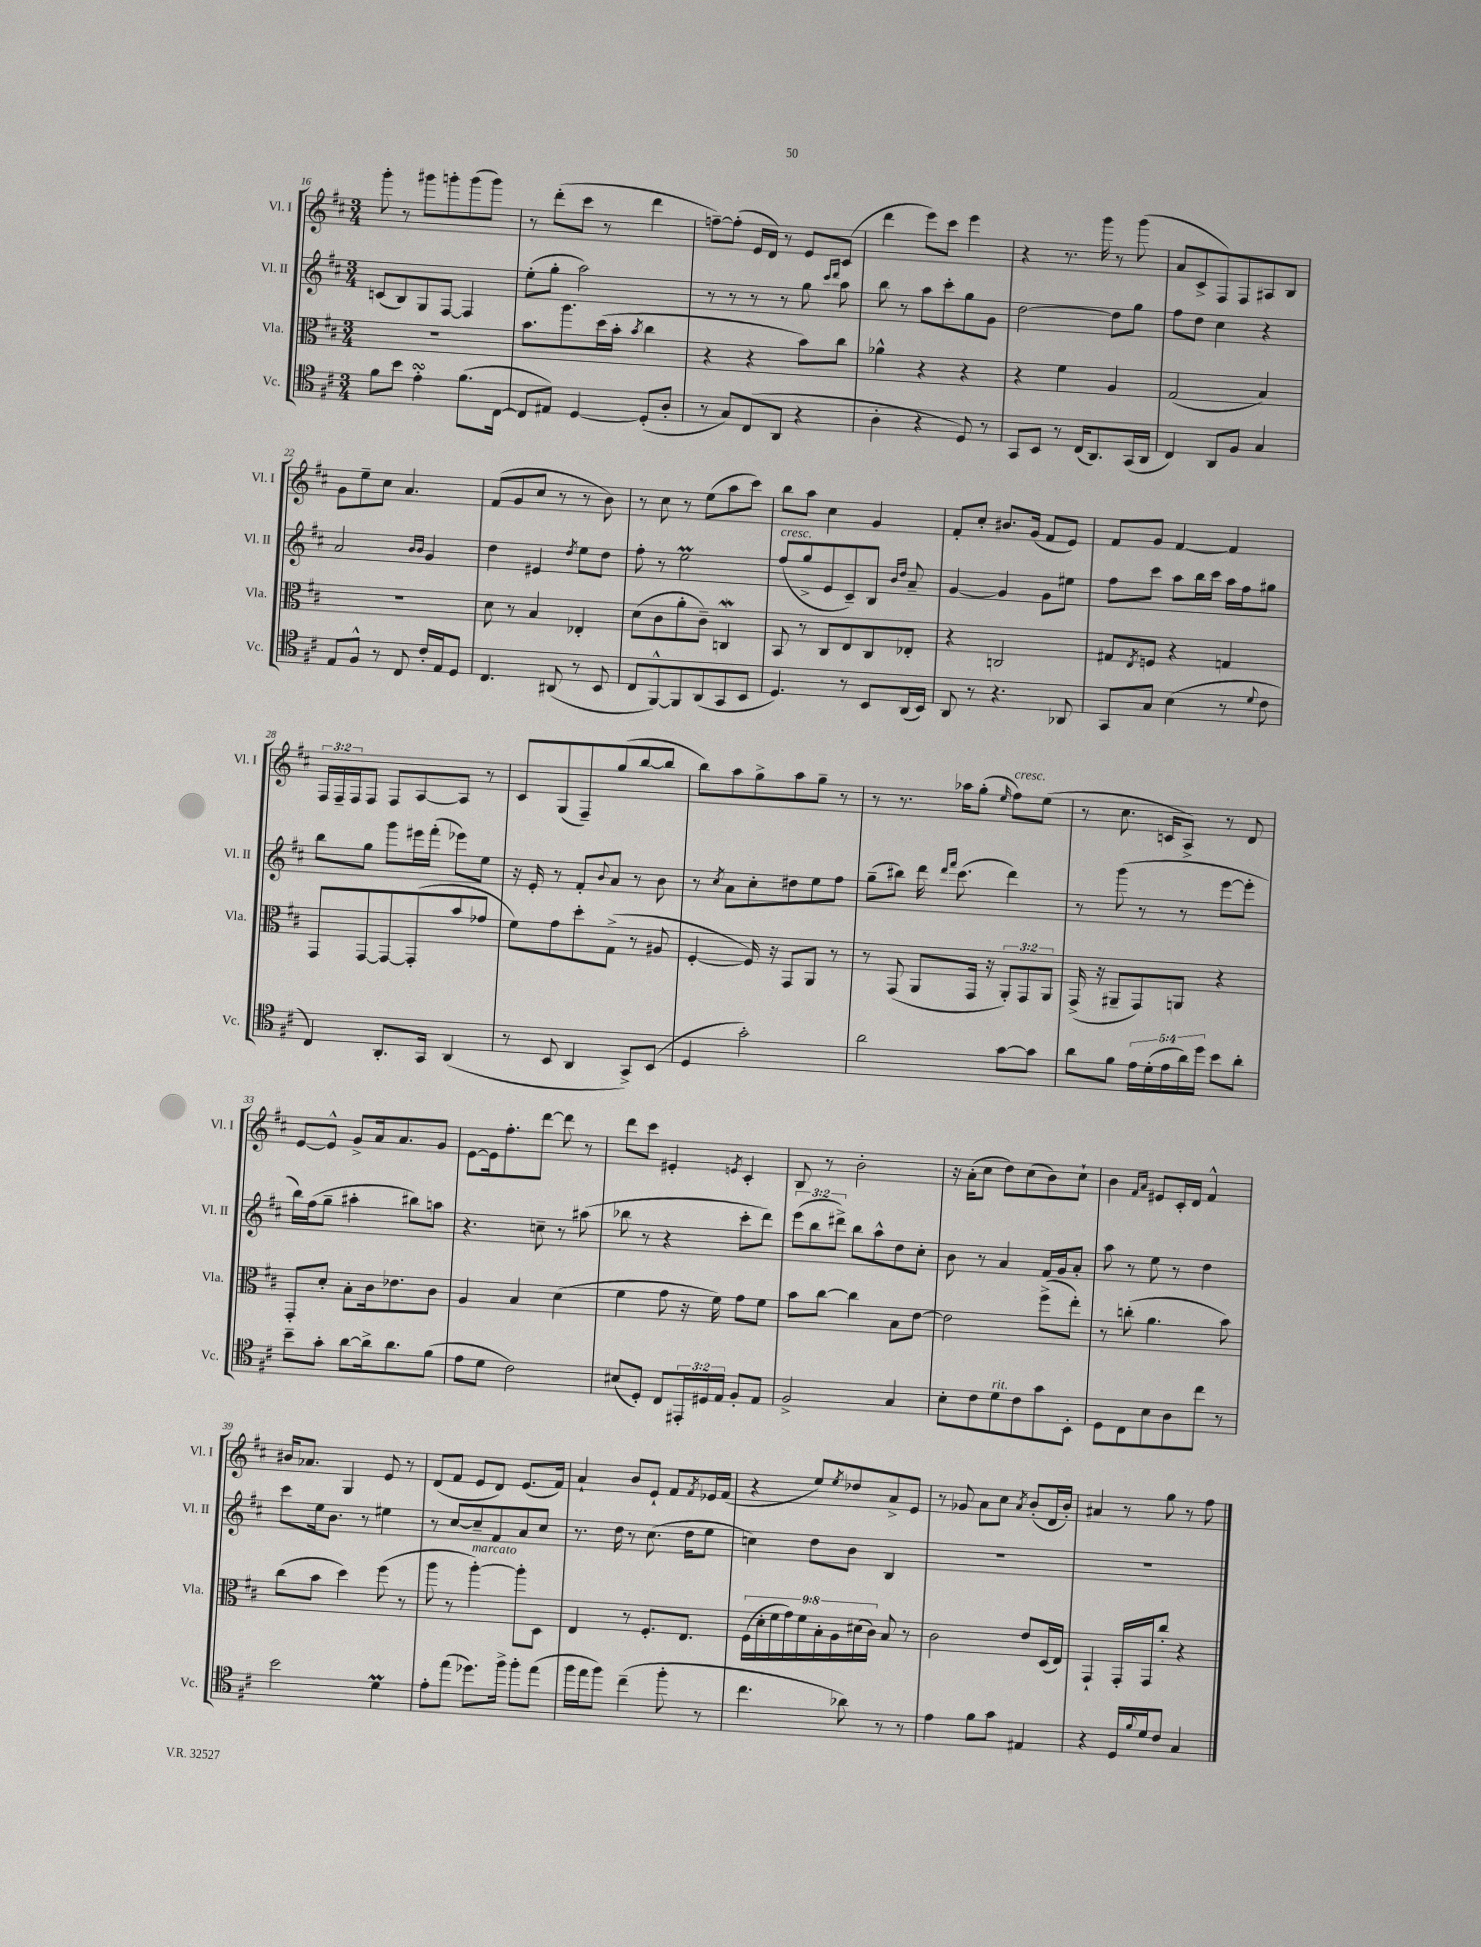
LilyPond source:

<<
\new StaffGroup <<
\new Staff = "s0" \with { instrumentName = "Vl. I" shortInstrumentName = "Vl. I" } {
    \clef treble \key d \major \numericTimeSignature \time 3/4 \override Staff.TupletNumber.text = #tuplet-number::calc-fraction-text
    g'''8-. r8 gis'''8 g'''8-. g'''8( g'''8) |
    r8 d'''8-.( cis'''8 r8 d'''4 |
    f''8~--) f''8-.( e'16 d'16) r8 e'8 cis'8( |
    d'''4 e'''8) cis'''8 e'''4 |
    r4 r8. g'''16 r8 g'''8( |
    a'8 cis'8-> fis8) fis8 ais8 b8 |
    g'8 e''8-- cis''8 a'4. |
    fis'8( g'8 cis''8 r8 r8 b'8) |
    r8 cis''8 r8 e''8( a''8 cis'''8) |
    b''8 a''8 cis''4 g'4 |
    fis'8-. cis''8-. bis'8. g'16( fis'8 e'8) |
    fis'8 g'8 fis'4~ fis'4 |
    \tuplet 3/2 { fis16 fis16-- fis16 } fis8 fis8 a8~ a8 r8 |
    cis'8 g8( fis8--) g''8( b''8~ b''8 |
    b''8) a''8 g''8-> a''8 g''8-- r8 |
    r8 r8. aes''16 g''8-.( \grace { e''16 } fis''8^\markup { \italic "cresc." }) e''8( |
    r8 cis''8. c'16 a8->) r8 d'8 |
    e'8~ e'8-^ g'8-> a'16 a'8. g'8 |
    e'8~ e'16 fis''8.-. d'''8~ d'''8 r8 |
    d'''8 cis'''8 eis'4-. \acciaccatura { e'8 } cis'4-. |
    b8 r8 b'2-. |
    r16 a'16-.( cis''8 d''8) cis''8( b'8) cis''8-! |
    b'4 \grace { fis'16 a'16 } eis'8 cis'16-. d'16 fis'4-^ |
    bis'16 aes'8. g4 e'8 r8 |
    d'8( fis'8 e'8 d'8) e'8.( fis'16) |
    a'4-! b'8 e'8-! fis'8 \acciaccatura { fis'8 } ees'16 fis'16( |
    r4 e''8) \acciaccatura { e''8 } des''8 a'8-> e'8 |
    r8 ges'8 a'8 cis''8 \acciaccatura { a'8 } b'8-.( d'16 b'16-.) |
    ais'4 r8 g''8 r8 fis''8 \bar "|." |
}
\new Staff = "s1" \with { instrumentName = "Vl. II" shortInstrumentName = "Vl. II" } {
    \clef treble \key d \major \numericTimeSignature \time 3/4 \override Staff.TupletNumber.text = #tuplet-number::calc-fraction-text
    c'8( b8) g8 fis8~ fis4 |
    e''8-.( g''8-. a''2) |
    r8 r8 r8 r8 g''8 \grace { cis'''16 d'''16 } a''8 |
    b''8 r8 a''8 cis'''8-. g''8 g'8 |
    d''2~ d''8 g''8 |
    fis''8 d''8 cis''4 r4 |
    a'2 \grace { b'16 b'16 } g'4 |
    d''4 eis'4 \acciaccatura { d''8 } e''8 d''8 |
    fis''8-. r8 e''2\prall |
    fis''8^\markup { \italic "cresc." }( g''8-> e'8 cis'8--) b8 \grace { b'16 d''16 } a'8-- |
    g'4~ g'4 g'8 eis''8 |
    fis''8 cis'''8 a''8 b''16 cis'''16 a''16 fis''16 gis''8 |
    b''8 g''8 g'''8 eis'''16 fis'''16-.( ees'''8) e''8 |
    r16 e'16-. r8 fis'8-. \appoggiatura { b'8 } a'8 r8 b'8 |
    r8 \acciaccatura { cis''8 } a'8 cis''8-. dis''8 e''8 fis''8 |
    g''8--( bis''8) d'''16 \grace { d'''16 fis'''16 } cis'''8.( d'''4) |
    r8 g'''8( r8 r8 e'''8~ e'''8-. |
    b''16) fis''16( g''8-- ais''4-. bis''8) a''8 |
    r4. c''8-- r8 ais''8( |
    bes''8 r8 r4 cis'''8-. d'''8) |
    \tuplet 3/2 { e'''8( b''8 dis'''8->) } b''8 a''8-^ d''8 cis''8-. |
    b'8 r8 a'4 fis'16 g'16 a'8-. |
    a''8 r8 e''8 r8 d''4 |
    cis'''8 e''16 b'8. r8 eis''4 |
    r8 cis''8~ cis''8-- fis'8 a'8 cis''8 |
    r8. d''16 r8 cis''8.( d''16 e''8 |
    c''4) d''8 b'8 b4 |
    R2. |
    R2. \bar "|." |
}
\new Staff = "s2" \with { instrumentName = "Vla." shortInstrumentName = "Vla." } {
    \clef alto \key d \major \numericTimeSignature \time 3/4 \override Staff.TupletNumber.text = #tuplet-number::calc-fraction-text
    R2. |
    b'8. a''8. d''16( b'16-. \acciaccatura { b'8 } cis''4 |
    r4 r4 b'8) cis''8 |
    aes'4-^ r4 r4 |
    r4 fis'4 a4 |
    g2( b4) |
    R2. |
    d'8 r8 b4 ees4-. |
    d'8( cis'8 a'8-. cis'8--) c4\mordent |
    b,8 r8 cis8 e8 cis8 ees8-. |
    r4 c2 |
    gis8 \acciaccatura { e8 } f8 r4 g4 |
    g,8 g,8~ g,8~ g,8-.( b'8 ges'8 |
    fis'8) g'8 d''8-. g8->( r8 ais8 |
    fis4~-. fis16) r16 g,8 a,8 r8 |
    r8 g,8( a,8 g,16 r16 \tuplet 3/2 { a,8-.) g,8 a,8 } |
    g,16->( r16 ais,8-- g,8) a,8 r4 |
    g,8-. d'8-. b8-. cis'16 ees'8. cis'8 |
    a4 b4 d'4( |
    fis'4 g'8 r16 fis'16) g'8 fis'8 |
    b'8 cis''8~ cis''4 b8 e'8~ |
    e'2 fis''8->( e''8-.) |
    r8 c''8-.( a'4. b'8) |
    cis''8( b'8 d''4) fis''8( r8 |
    a''8 r8 a''4~-.^\markup { \italic "marcato" }) a''8-. d8 |
    e4 r8 fis8.-. e8. |
    \tuplet 9/8 { fis16( d'16-. fis'16 g'16) fis'16 b16-. a16 dis'16( cis'16) } b8 r8 |
    cis'2 e'8 d16( e16) |
    g,4-! g,16-. g,16 cis''8-. r4 \bar "|." |
}
\new Staff = "s3" \with { instrumentName = "Vc." shortInstrumentName = "Vc." } {
    \clef tenor \key d \major \numericTimeSignature \time 3/4 \override Staff.TupletNumber.text = #tuplet-number::calc-fraction-text
    fis'8 b'8 e'4-.\turn fis'8.( cis16~ |
    cis8 eis8) d4~ d8-.( a8-. |
    r8 g8) cis8( a,8 r4 |
    a4-. r4 d8) r8 |
    g,8 b,8 r8 cis16( a,8.) g,16( a,16 |
    cis4) a,8 fis8 g4 |
    e8 fis8-^ r8 cis8 cis'16-. e16 d8 |
    cis4. ais,8( r8 b,8 |
    cis8 fis,8~-^) fis,8 a,8( g,8 b,8 |
    d4.) r8 b,8 a,16( b,16) |
    a,8 r8 r4. aes,8 |
    g,8 g8 b4( r8 \appoggiatura { d'8 } cis'8 |
    cis4) a,8.-. g,16 a,4( |
    r8 b,8 a,4 g,8->) b,8( |
    d4 g'2-.) |
    a'2 g'8~ g'8 |
    a'8 fis'8 \tuplet 5/4 { e'16 d'16-.( e'16 a'16) d''16 } b'8 a'8-. |
    b'8-- g'8-. a'8~ a'16-> a'8. fis'8( |
    e'8 d'8 cis'2) |
    bis8( d8-.) cis8 \tuplet 3/2 { eis,16-. dis16 e16 } fis8-. e8 |
    fis2-> g4 |
    b8-. cis'8 d'8^\markup { \italic "rit." } cis'8 g'8 b,8-. |
    d8 cis8 b8 a8 cis''8 r8 |
    b'2 d'4\prall |
    e'8-. e''8( des''8.) fis''16-> fis''8-. e''8( |
    fis''16 e''16 fis''8) cis''4--( fis''8-. r8 |
    cis''4. aes'8) r8 r8 |
    e'4 fis'8 g'8 eis4 |
    r4 d16 \appoggiatura { fis'8 } d'16 cis'8 g4 \bar "|." |
}
>>
>>
\layout { \context { \Score currentBarNumber = #16 } }
